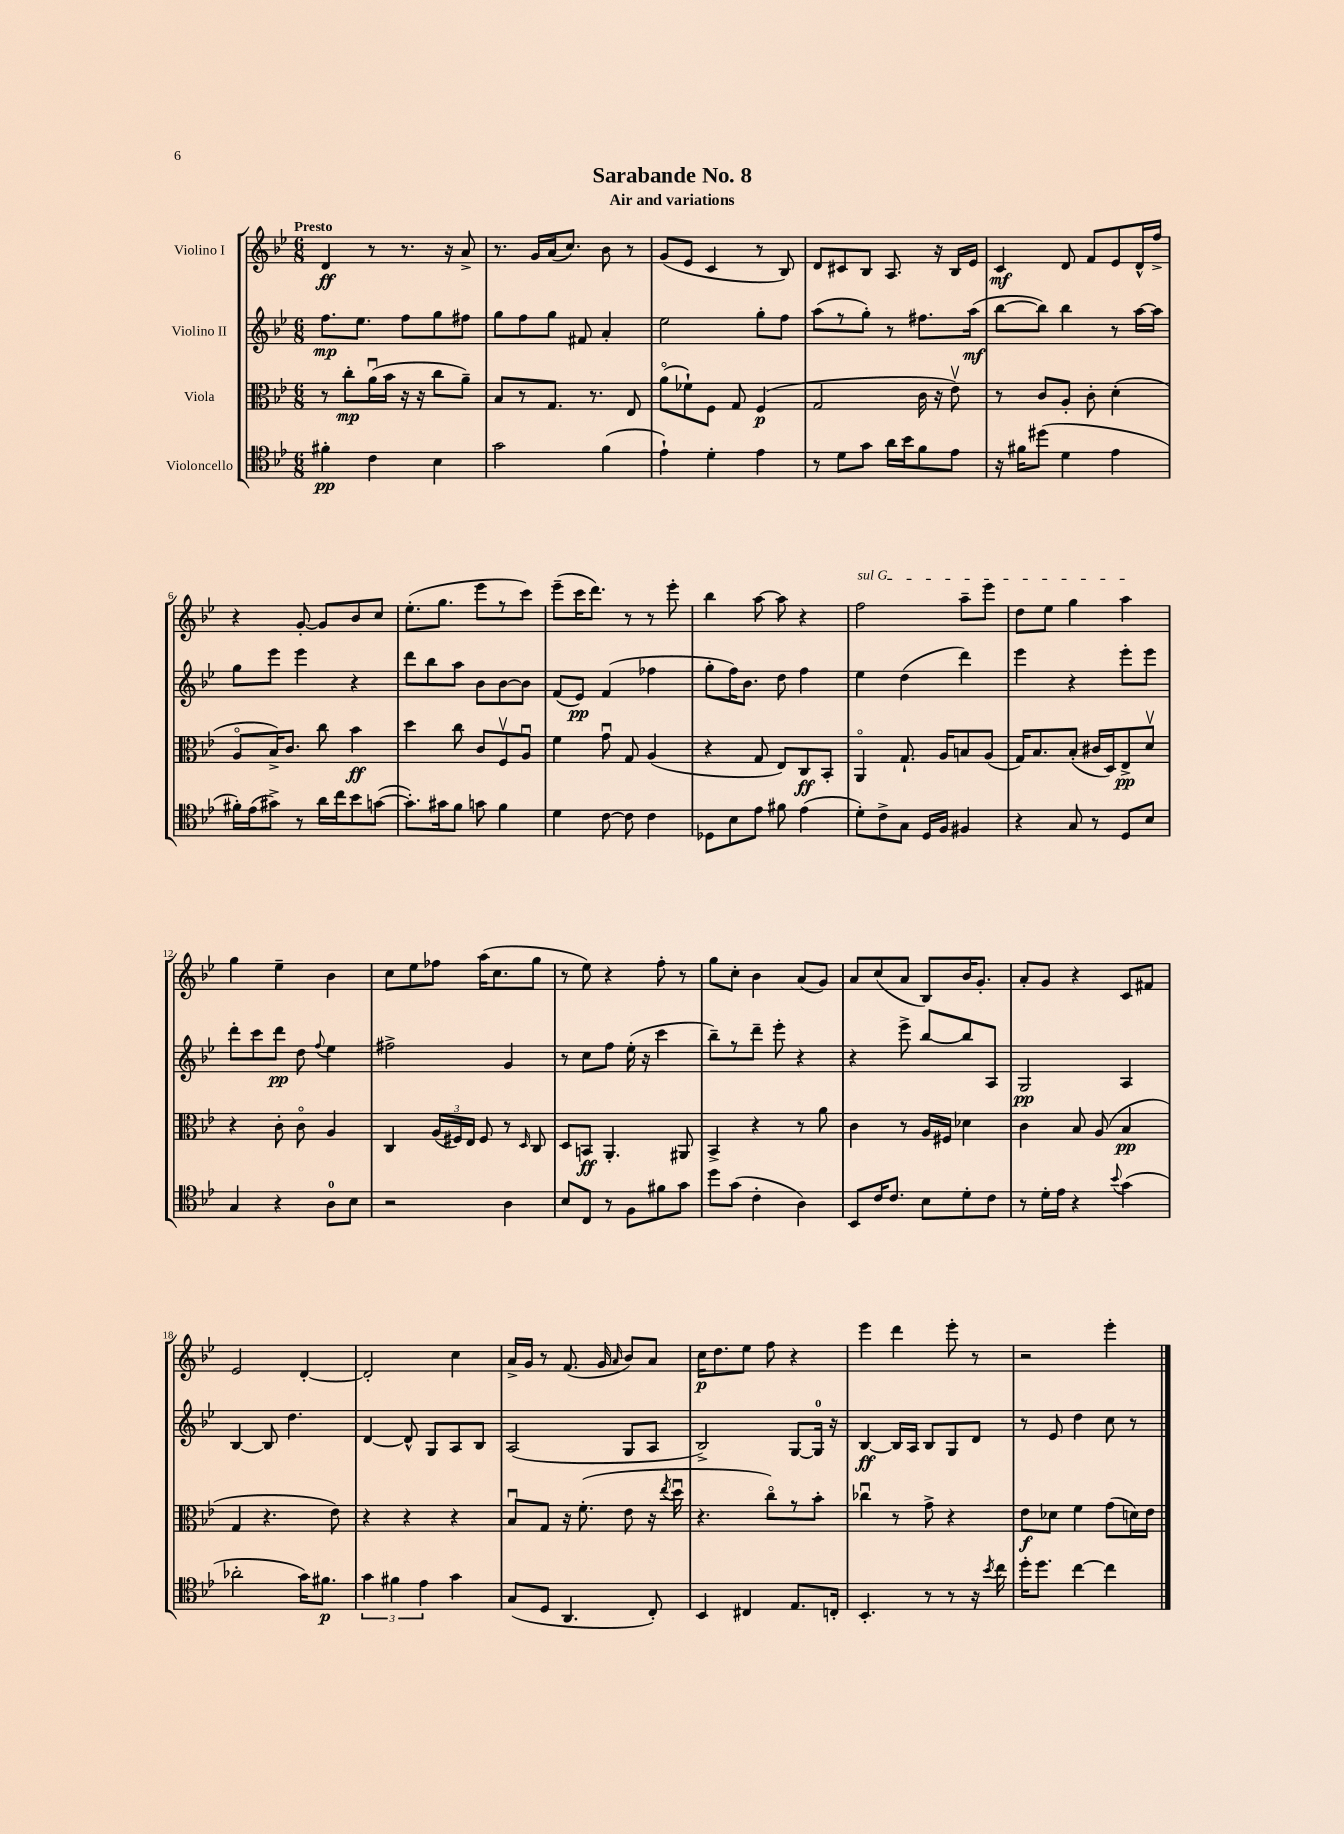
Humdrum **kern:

**kern	**dynam	**kern	**dynam	**kern	**dynam	**kern	**dynam
*part4	*part4	*part3	*part3	*part2	*part2	*part1	*part1
*staff4	*staff4	*staff3	*staff3	*staff2	*staff2	*staff1	*staff1
*I"Violoncello	*	*I"Viola	*	*I"Violino II	*	*I"Violino I	*
*clefC4	*	*clefC3	*	*clefG2	*	*clefG2	*
*k[b-e-]	*	*k[b-e-]	*	*k[b-e-]	*	*k[b-e-]	*
*M6/8	*	*M6/8	*	*M6/8	*	*M6/8	*
=1	=1	=1	=1	=1	=1	=1	=1
!	!	!	!	!	!	!LO:TX:a:B:t=Presto	!
4f#X'\	pp	8r	.	8.ff\L	mp	4d/	ff
.	.	8cc'\L	mp	.	.	.	.
.	.	.	.	8.ee-\J	.	.	.
4c\	.	(16au\L	.	.	.	8r	.
.	.	16b-\JJ	.	.	.	.	.
.	.	16r	.	8ff\L	.	8.r	.
.	.	16r	.	.	.	.	.
4B-\	.	8cc\L	.	8gg\	.	.	.
.	.	.	.	.	.	16r	.
.	.	8a~\J)	.	8ff#X\J	.	8a^/	.
=2	=2	=2	=2	=2	=2	=2	=2
2g\	.	8B-/L	.	8gg\L	.	8.r	.
.	.	8r	.	8ff\	.	.	.
.	.	.	.	.	.	16g/LL	.
.	.	8.G/J	.	8gg\J	.	(16a/J	.
.	.	.	.	.	.	8.cc/J)	.
.	.	.	.	8f#X/	.	.	.
.	.	8.r	.	.	.	.	.
(4f\	.	.	.	4a'/	.	8b-\	.
.	.	8E-/	.	.	.	8r	.
=3	=3	=3	=3	=3	=3	=3	=3
4e-`\)	.	(8a\L	.	2ee-\	.	(8g/L	.
.	.	8f-X`\)	.	.	.	8e-/J	.
4d'\	.	8F\J	.	.	.	4c/	.
.	.	8G/	.	.	.	.	.
4e-\	.	(4F/	p	8gg'\L	.	8r	.
.	.	.	.	8ff\J	.	8B-/)	.
=4	=4	=4	=4	=4	=4	=4	=4
8r	.	2G/	.	(8aa\L	.	8d/L	.
8d\L	.	.	.	8r	.	8c#X/	.
8g\J	.	.	.	8gg'\J)	.	8B-/J	.
16a\LL	.	.	.	8r	.	8.A/	.
16b-\J	.	.	.	.	.	.	.
8f\	.	16c\	.	8.ff#X\L	.	.	.
.	.	16r	.	.	.	16r	.
8e-\J	.	8e-v\)	.	.	.	16B-/LL	.
.	.	.	.	(16aa\Jk	mf	16e-/JJ	.
=5	=5	=5	=5	=5	=5	=5	=5
16r	.	8r	.	[8bb-\L	.	4c/	mf
16f#X\KL	.	.	.	.	.	.	.
(8dd#X\J	.	8c/L	.	8bb-\J])	.	.	.
4d\	.	8A'/J	.	4bb-\	.	8d/	.
.	.	8c'\	.	.	.	8f/L	.
4e-\	.	(4d'\	.	8r	.	8e-/	.
.	.	.	.	[16aa\LL	.	16d^^/L	.
.	.	.	.	16aa\JJ]	.	16ff^/JJ	.
!!LO:LB:g=z
=6	=6	=6	=6	=6	=6	=6	=6
16f#X'\LL)	.	8A/L	.	8gg\L	.	4r	.
(16e-\J	.	.	.	.	.	.	.
8g#X^\J)	.	16B-^/K)	.	8eee-\J	.	.	.
.	.	8.c/J	.	.	.	.	.
8r	.	.	.	4eee-\	.	[8g'/	.
16a\LL	.	8cc\	.	.	.	8g/L]	.
16cc\J	.	.	.	.	.	.	.
8b-\	.	4b-\	ff	4r	.	8b-/	.
([8gn\J	.	.	.	.	.	8cc/J	.
=7	=7	=7	=7	=7	=7	=7	=7
8.g'\L])	.	4dd\	.	8ddd\L	.	(8.ee-'\L	.
.	.	.	.	8bb-\	.	.	.
16g#X\k	.	.	.	.	.	8.gg\J	.
8f\J	.	8cc\	.	8aa\J	.	.	.
8gn\	.	8c/L	.	8b-\L	.	8eee-\L	.
4f\	.	8Fv/	.	[8b-\	.	8r	.
.	.	8Au/J	.	8b-\J]	.	8ccc\J)	.
=8	=8	=8	=8	=8	=8	=8	=8
4d\	.	4f\	.	(8f/L	.	(8eee-~\L	.
.	.	.	.	8e-/J)	pp	16ccc\K	.
.	.	.	.	.	.	8.ddd\J)	.
[8c\	.	8gu\	.	(4f/	.	.	.
8c\]	.	8G/	.	.	.	8r	.
4c\	.	(4A/	.	4ff-X\	.	8r	.
.	.	.	.	.	.	8eee-'\	.
=9	=9	=9	=9	=9	=9	=9	=9
8D-X\L	.	4r	.	8gg'\L	.	4bb-\	.
8B-\	.	.	.	16ff\K)	.	.	.
.	.	.	.	8.b-\J	.	.	.
8e-\J	.	8G/	.	.	.	[8aa\	.
8f#X\	.	8E-/L)	.	8dd\	.	8aa\]	.
(4e-\	.	8C/	ff	4ff\	.	4r	.
.	.	8BB-'/J	.	.	.	.	.
=10	=10	=10	=10	=10	=10	=10	=10
!	!	!	!	!	!	!LO:TX:a:i:t=sul G	!
8d'\L)	.	4AA/	.	4ee-\	.	2ff\	.
8c^\	.	.	.	.	.	.	.
8G\J	.	8.G`/	.	(4dd\	.	.	.
16D/LL	.	.	.	.	.	.	.
16F/JJ	.	16A/KL	.	.	.	.	.
4F#X/	.	8Bn/	.	4ddd\)	.	8aa~\L	.
.	.	(8A/J	.	.	.	8eee-\J	.
=11	=11	=11	=11	=11	=11	=11	=11
4r	.	16G/KL)	.	4eee-\	.	8dd\L	.
.	.	8.B-/	.	.	.	.	.
.	.	.	.	.	.	8ee-\J	.
8G/	.	(8B-'/J	.	4r	.	4gg\	.
8r	.	16c#X/LL	.	.	.	.	.
.	.	16D/J)	.	.	.	.	.
8D/L	.	8E-^/	pp	8eee-'\L	.	4aa\	.
8B-/J	.	8dv/J	.	8eee-\J	.	.	.
!!LO:LB:g=z
=12	=12	=12	=12	=12	=12	=12	=12
4G/	.	4r	.	8ddd'\L	.	4gg\	.
.	.	.	.	8ccc\	.	.	.
4r	.	8c'\	.	8ddd\J	pp	4ee-~\	.
.	.	8c\	.	8dd\	.	.	.
.	.	.	.	8qqff/	.	.	.
8A\L	.	4A/	.	4ee-\	.	4b-\	.
8B-\J	.	.	.	.	.	.	.
=13	=13	=13	=13	=13	=13	=13	=13
2r	.	4C/	.	2ff#X^\	.	8cc\L	.
.	.	.	.	.	.	8ee-\	.
.	.	(24A/LL	.	.	.	8ff-X\J	.
.	.	24F#X/)	.	.	.	.	.
.	.	24E-/JJ	.	.	.	.	.
.	.	8F#/	.	.	.	(16aa\KL	.
.	.	.	.	.	.	8.cc\	.
4A\	.	8r	.	4g/	.	.	.
.	.	16qqD/	.	.	.	.	.
.	.	8C/	.	.	.	8gg\J	.
=14	=14	=14	=14	=14	=14	=14	=14
8B-/L	.	8D/L	.	8r	.	8r	.
8C/J	.	8BBn/J	ff	8cc\L	.	8ee-\)	.
8r	.	4.AA'/	.	8ff\J	.	4r	.
8F\L	.	.	.	(16ee-'\	.	.	.
.	.	.	.	16r	.	.	.
8f#X\	.	.	.	4ccc\	.	8ff'\	.
8g\J	.	8AA#X/	.	.	.	8r	.
=15	=15	=15	=15	=15	=15	=15	=15
8dd\L	.	4BB-^/	.	8bb-~\L)	.	8gg\L	.
(8g\J	.	.	.	8r	.	8cc'\J	.
4c'\	.	4r	.	8ddd~\J	.	4b-\	.
.	.	.	.	8eee-'\	.	.	.
4A\)	.	8r	.	4r	.	(8a/L	.
.	.	8a\	.	.	.	8g/J)	.
=16	=16	=16	=16	=16	=16	=16	=16
8BB-/L	.	4c\	.	4r	.	8a/L	.
16c/K	.	.	.	.	.	(8cc/	.
8.c/J	.	.	.	.	.	.	.
.	.	8r	.	8eee-^\	.	8a/J	.
8B-\L	.	16A/LL	.	[8bb-/L	.	8B-/L)	.
.	.	16F#X/JJ	.	.	.	.	.
8d'\	.	4d-X\	.	8bb-/]	.	16b-/K	.
.	.	.	.	.	.	8.g'/J	.
8c\J	.	.	.	8A/J	.	.	.
=17	=17	=17	=17	=17	=17	=17	=17
8r	.	4c\	.	2G/	pp	8a'/L	.
16d'\LL	.	.	.	.	.	8g/J	.
16e-\JJ	.	.	.	.	.	.	.
4r	.	8B-/	.	.	.	4r	.
.	.	(8A/	.	.	.	.	.
8qqb-/	.	.	.	.	.	.	.
(4g\	.	4B-/	pp	4A/	.	8c/L	.
.	.	.	.	.	.	8f#X/J	.
!!LO:LB:g=z
=18	=18	=18	=18	=18	=18	=18	=18
2a-X'\	.	4G/	.	[4B-/	.	2e-/	.
.	.	4.r	.	8B-/]	.	.	.
.	.	.	.	4.dd\	.	.	.
16g\KL)	.	.	.	.	.	[4d'/	.
8.f#X\J	p	.	.	.	.	.	.
.	.	8e-\)	.	.	.	.	.
=19	=19	=19	=19	=19	=19	=19	=19
6g\	.	4r	.	[4d/	.	2d'/]	.
6f#X\	.	.	.	.	.	.	.
.	.	4r	.	8d^^/]	.	.	.
6e-\	.	.	.	.	.	.	.
.	.	.	.	8G/L	.	.	.
4g\	.	4r	.	8A/	.	4cc\	.
.	.	.	.	8B-/J	.	.	.
=20	=20	=20	=20	=20	=20	=20	=20
(8G/L	.	8B-u/L	.	(2A/	.	16a^/LL	.
.	.	.	.	.	.	16g/JJ	.
8D/J	.	8G/J	.	.	.	8r	.
4.AA/	.	16r	.	.	.	(8.f/	.
.	.	(8.f'\	.	.	.	.	.
.	.	.	.	.	.	16g/	.
.	.	.	.	.	.	16qqa/	.
.	.	8e-\	.	8G/L	.	8b-/L)	.
8C'/)	.	16r	.	8A/J	.	8a/J	.
.	.	8qee-/	.	.	.	.	.
.	.	16ddu\	.	.	.	.	.
=21	=21	=21	=21	=21	=21	=21	=21
4BB-/	.	4.r	.	2B-^/)	.	16cc\KL	p
.	.	.	.	.	.	8.dd\	.
4C#X/	.	.	.	.	.	8ee-\J	.
.	.	8cc\L)	.	.	.	8ff\	.
8.E-/L	.	8r	.	[8G/L	.	4r	.
.	.	8b-'\J	.	16G/Jk]	.	.	.
16Cn'/Jk	.	.	.	16r	.	.	.
=22	=22	=22	=22	=22	=22	=22	=22
4.BB-'/	.	4cc-Xu\	.	[4B-/	ff	4eee-\	.
.	.	8r	.	16B-/LL]	.	4ddd\	.
.	.	.	.	16A/JJ	.	.	.
8r	.	8g^\	.	8B-/L	.	.	.
8r	.	4r	.	8G/	.	8eee-'\	.
16r	.	.	.	8d/J	.	8r	.
8qb-/	.	.	.	.	.	.	.
16cc\	.	.	.	.	.	.	.
=23	=23	=23	=23	=23	=23	=23	=23
16dd'\KL	.	8e-\L	f	8r	.	2r	.
8.dd\J	.	.	.	.	.	.	.
.	.	8d-X\J	.	8e-/	.	.	.
[4cc\	.	4f\	.	4dd\	.	.	.
4cc\]	.	(8g\L	.	8cc\	.	4eee-'\	.
.	.	16dn\L)	.	8r	.	.	.
.	.	16e-\JJ	.	.	.	.	.
==	==	==	==	==	==	==	==
*-	*-	*-	*-	*-	*-	*-	*-
